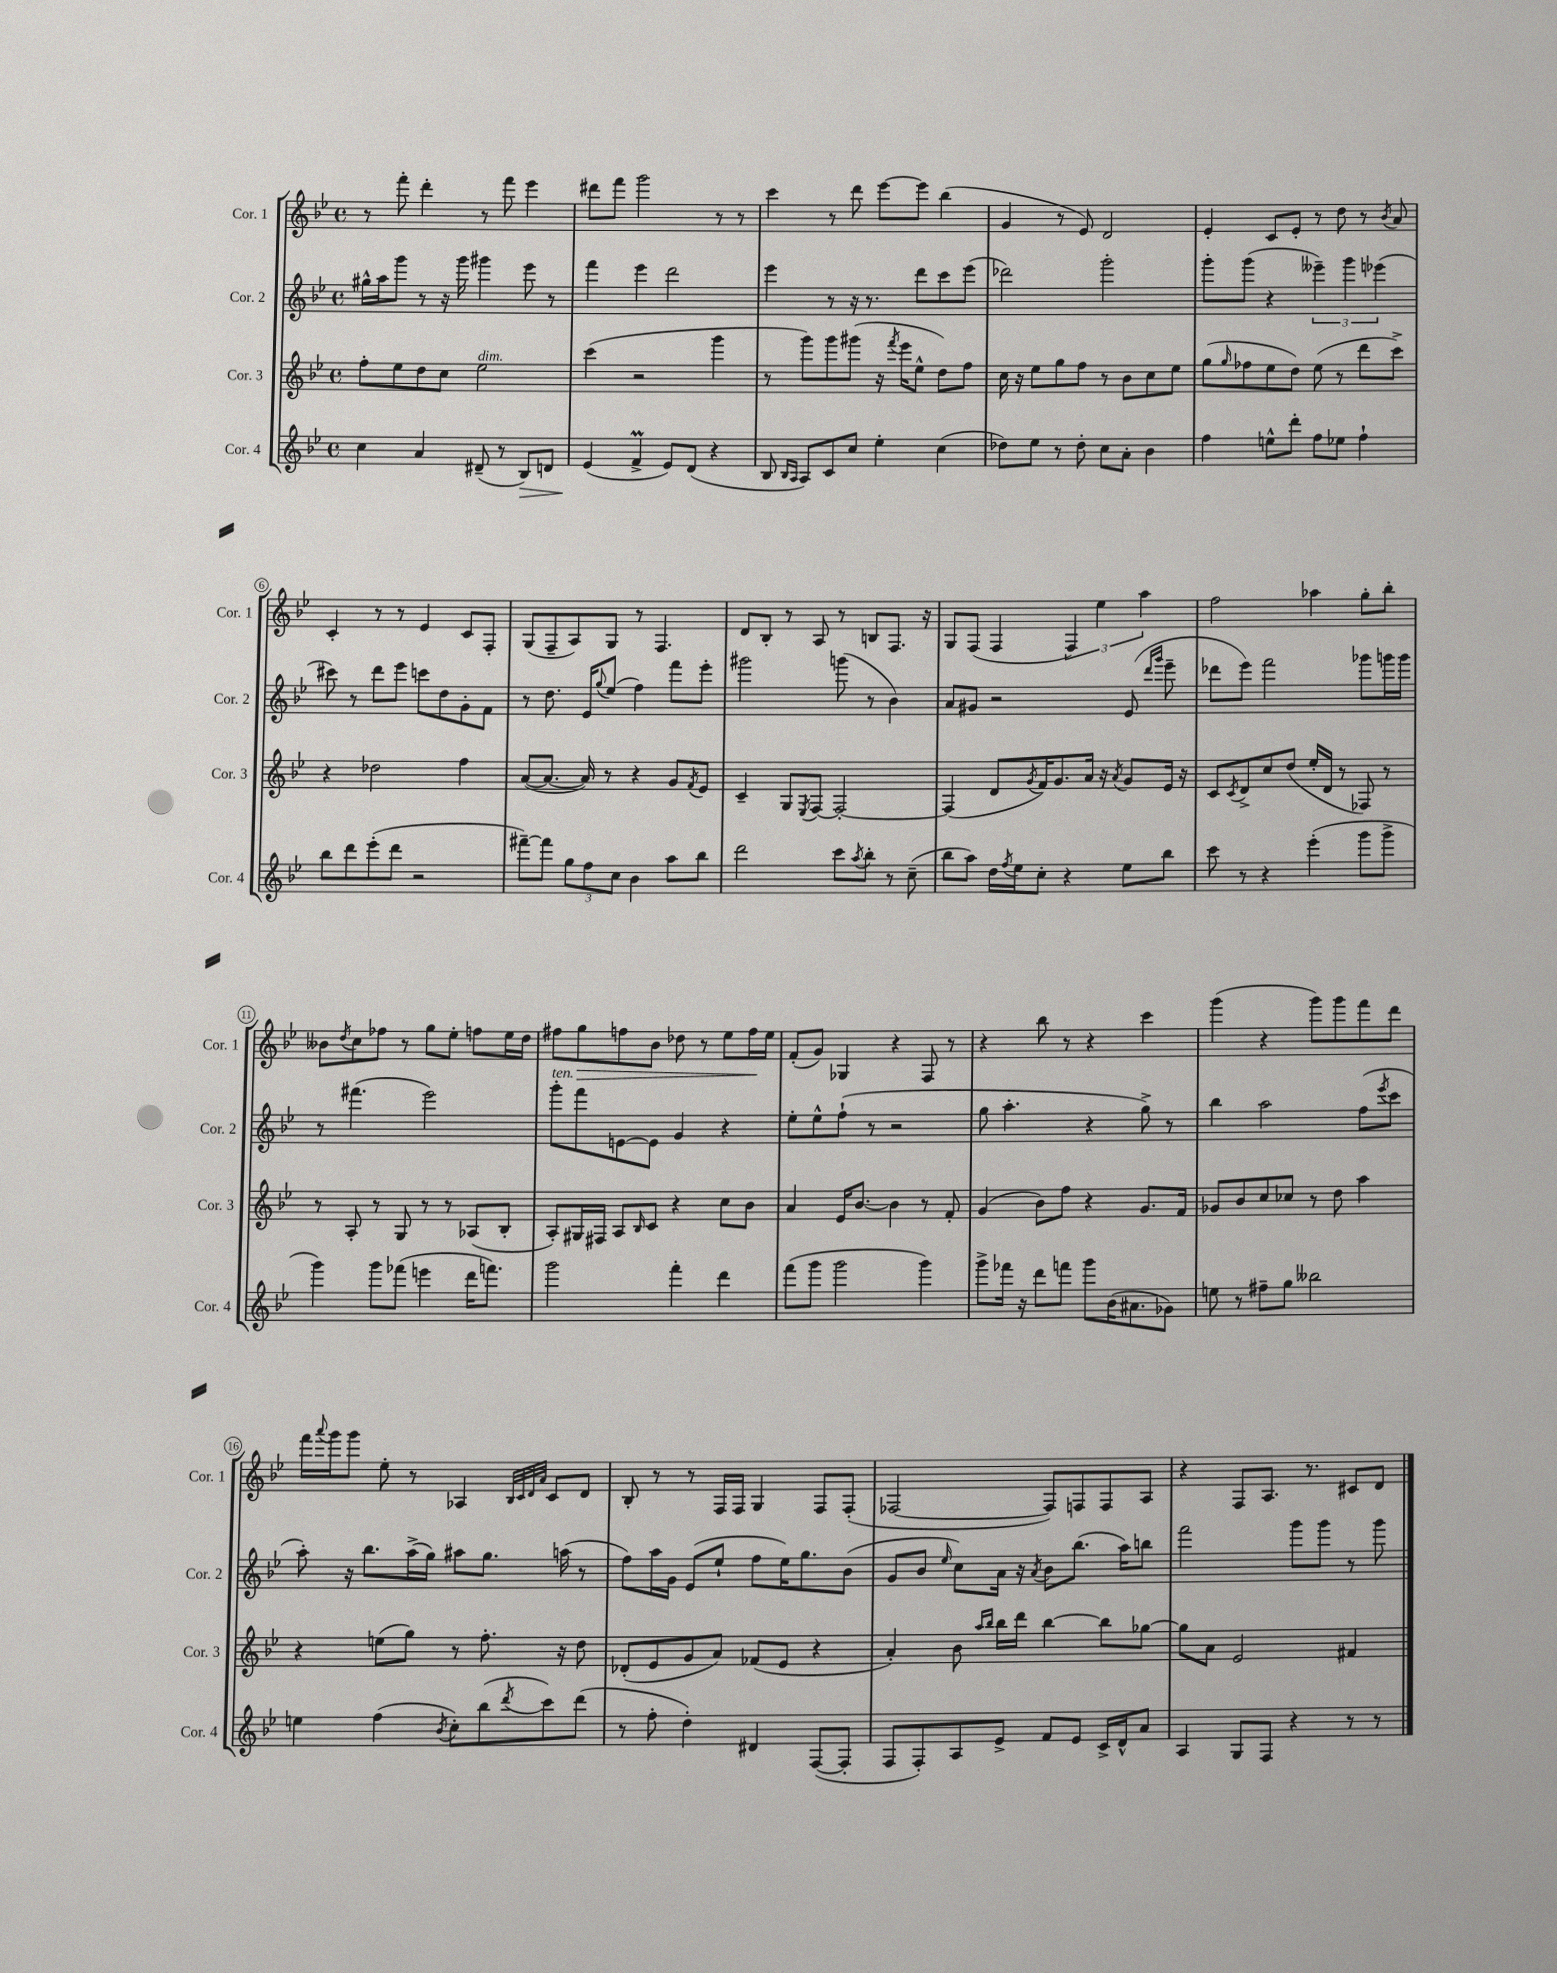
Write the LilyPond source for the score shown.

<<
\new StaffGroup <<
\new Staff = "s0" \with { instrumentName = "Cor. 1" shortInstrumentName = "Cor. 1" } {
    \clef treble \key bes \major \defaultTimeSignature \time 4/4
    r8 f'''8-. d'''4-. r8 f'''8 ees'''4 |
    dis'''8 f'''8 g'''2 r8 r8 |
    c'''4 r8 d'''8 ees'''8~ ees'''8 bes''4( |
    g'4 r8 ees'8) d'2 |
    ees'4-. c'8 ees'8-. r8 d''8 r8 \acciaccatura { bes'8 } a'8 |
    c'4-. r8 r8 ees'4 c'8 f8-. |
    g8( f8-- a8) g8 r8 f4. |
    d'8 bes8-. r8 a8 r8 b8 f8. r16 |
    g8 f8( f4 \tuplet 3/2 { f4) ees''4 a''4 } |
    f''2 aes''4 g''8-. bes''8-. |
    beses'8 \acciaccatura { d''8 } c''8 fes''8 r8 g''8 ees''8-. f''8 ees''16 d''16 |
    fis''8 g''8\> f''8 bes'8 des''8 r8 ees''8 f''16\! ees''16 |
    f'8-.( g'8) ges4 r4 f8 r8 |
    r4 bes''8 r8 r4 c'''4 |
    g'''4( r4 g'''8) g'''8 f'''8 d'''8 |
    f'''16 \appoggiatura { a'''8 } g'''16 g'''8 ees''8-. r8 aes4 \grace { bes32 c'32 d'32 a'32 } c'8 d'8 |
    bes8-. r8 r8 f16 f16 g4 f8 f8-.( |
    fes2~ fes8) f8 f8 a8 |
    r4 f8 a8. r8. cis'8 d'8 \bar "|." |
}
\new Staff = "s1" \with { instrumentName = "Cor. 2" shortInstrumentName = "Cor. 2" } {
    \clef treble \key bes \major \defaultTimeSignature \time 4/4
    gis''16-^ a''16 g'''8 r8 r16 g'''16 gis'''4 ees'''8 r8 |
    f'''4 ees'''4 d'''2 |
    ees'''4 r8 r16 r8. d'''8 c'''8 ees'''8( |
    des'''2) g'''2-. |
    g'''8-. g'''8( r4 \tuplet 3/2 { eeses'''4--) g'''4 ees'''4( } |
    cis'''8) r8 d'''8 ees'''8 c'''8 d''8 g'8-. f'8 |
    r8 d''8. ees'16 \appoggiatura { g''8 } ees''8( f''4) f'''8 ees'''8-. |
    gis'''2 g'''8( r8 bes'4) |
    a'8 gis'8 r2 ees'8( \grace { d'''16 g'''16 } ees'''8-- |
    des'''8 ees'''8) f'''2 ges'''8 g'''16 g'''16 |
    r8 fis'''4.( ees'''2) |
    g'''8-.^\markup { \italic "ten." } f'''8 e'8~ e'8 g'4 r4 |
    ees''8-. ees''8-^ f''8-!( r8 r2 |
    g''8 a''4.-. r4 g''8->) r8 |
    bes''4 a''2 f''8( \acciaccatura { ees'''8 } c'''8 |
    a''8-.) r16 bes''8. a''16->( g''16) ais''8 g''8. a''16( r8 |
    f''8) a''16 g'16 ees'8( ees''8-! f''8 ees''16) g''8. bes'8( |
    g'8 bes'8 \grace { ees''16 } c''8) a'16 r16 \acciaccatura { a'8 } bes'8 bes''8.( a''16) b''8 |
    f'''2 g'''8 g'''8 r8 g'''8 \bar "|." |
}
\new Staff = "s2" \with { instrumentName = "Cor. 3" shortInstrumentName = "Cor. 3" } {
    \clef treble \key bes \major \defaultTimeSignature \time 4/4
    f''8-. ees''8 d''8 c''8 ees''2^\markup { \italic "dim." } |
    c'''4( r2 g'''4 |
    r8 g'''8) g'''8 gis'''8( r16 \acciaccatura { f'''8 } ees'''16 ees''8-^ d''8) f''8 |
    c''16 r16 ees''8 g''8 f''8 r8 bes'8 c''8 ees''8 |
    g''8( \grace { g''16 } fes''8 ees''8 d''8) ees''8( r8 d'''8 c'''8->) |
    r4 des''2 f''4 |
    a'8~( a'8.~ a'16) r8 r4 g'8 \acciaccatura { f'8 } ees'8 |
    c'4-- g8 \acciaccatura { ees8 } f8~ f2~-. |
    f4( d'8 \acciaccatura { g'8 } f'16) g'8. a'16 r16 \acciaccatura { a'8 } g'8 ees'16 r16 |
    c'8 \acciaccatura { c'8 } d'8-> c''8 d''8( ees''16-. d'16 r8 fes8) r8 |
    r8 a8-. r8 g8 r8 r8 aes8( bes8-. |
    a8-.) gis16 fis16 a8 \grace { bes16 } c'8 r4 c''8 bes'8 |
    a'4 ees'16 bes'8.~ bes'4 r8 f'8-. |
    g'4( bes'8) f''8 r4 g'8. f'16 |
    ges'8 bes'8 c''8 ces''8 r8 d''8 a''4 |
    r4 e''8( g''8) r8 f''8.-. r16 d''8 |
    des'8-.( ees'8 g'8 a'8) fes'8( ees'8 r4 |
    a'4-.) bes'8 \grace { a''16 bes''16 } bes''16 d'''16 bes''4~ bes''8 ges''8~ |
    ges''8 a'8 ees'2 fis'4 \bar "|." |
}
\new Staff = "s3" \with { instrumentName = "Cor. 4" shortInstrumentName = "Cor. 4" } {
    \clef treble \key bes \major \defaultTimeSignature \time 4/4
    c''4 a'4 dis'8--( r8 bes8\>) d'8 |
    ees'4\!( f'4->\prall ees'8) d'8( r4 |
    bes8 \grace { bes16 a16 } a8) c'8 c''8 ees''4-. c''4( |
    des''8) ees''8 r8 des''8-. c''8 a'8-. bes'4 |
    f''4 e''8-^ d'''8-. f''8 ees''8 f''4-! |
    bes''8 d'''8 ees'''8-.( d'''8 r2 |
    fis'''8~--) fis'''8 \tuplet 3/2 { g''8 f''8 c''8 } bes'4 a''8 bes''8 |
    d'''2 c'''8 \acciaccatura { a''8 } bes''8-. r8 c''8--( |
    bes''8 a''8) d''16 \acciaccatura { f''8 } ees''16 c''8-. r4 ees''8 bes''8 |
    c'''8 r8 r4 ees'''4-.( g'''8 g'''8-> |
    g'''4) g'''8 fes'''8( e'''4 d'''16 f'''8.) |
    g'''2 f'''4-. d'''4 |
    f'''8( g'''8 g'''2 g'''4) |
    g'''8-> fes'''16 r16 d'''8 f'''8 g'''8 bes'16( ais'8. ges'8) |
    e''8 r8 fis''8-- g''8 beses''2 |
    e''4 f''4( \acciaccatura { bes'8 } c''8-.) bes''8( \acciaccatura { d'''8 } c'''8) d'''8( |
    r8 f''8-. d''4-.) dis'4 f8~( f8-. |
    f8 f8-.) a8 ees'8-> f'8 ees'8 c'16-> d'16-^ a'8 |
    a4 g8 f8 r4 r8 r8 \bar "|." |
}
>>
>>
\layout { \context { \Score \override BarNumber.stencil = #(make-stencil-circler 0.1 0.3 ly:text-interface::print) } }
